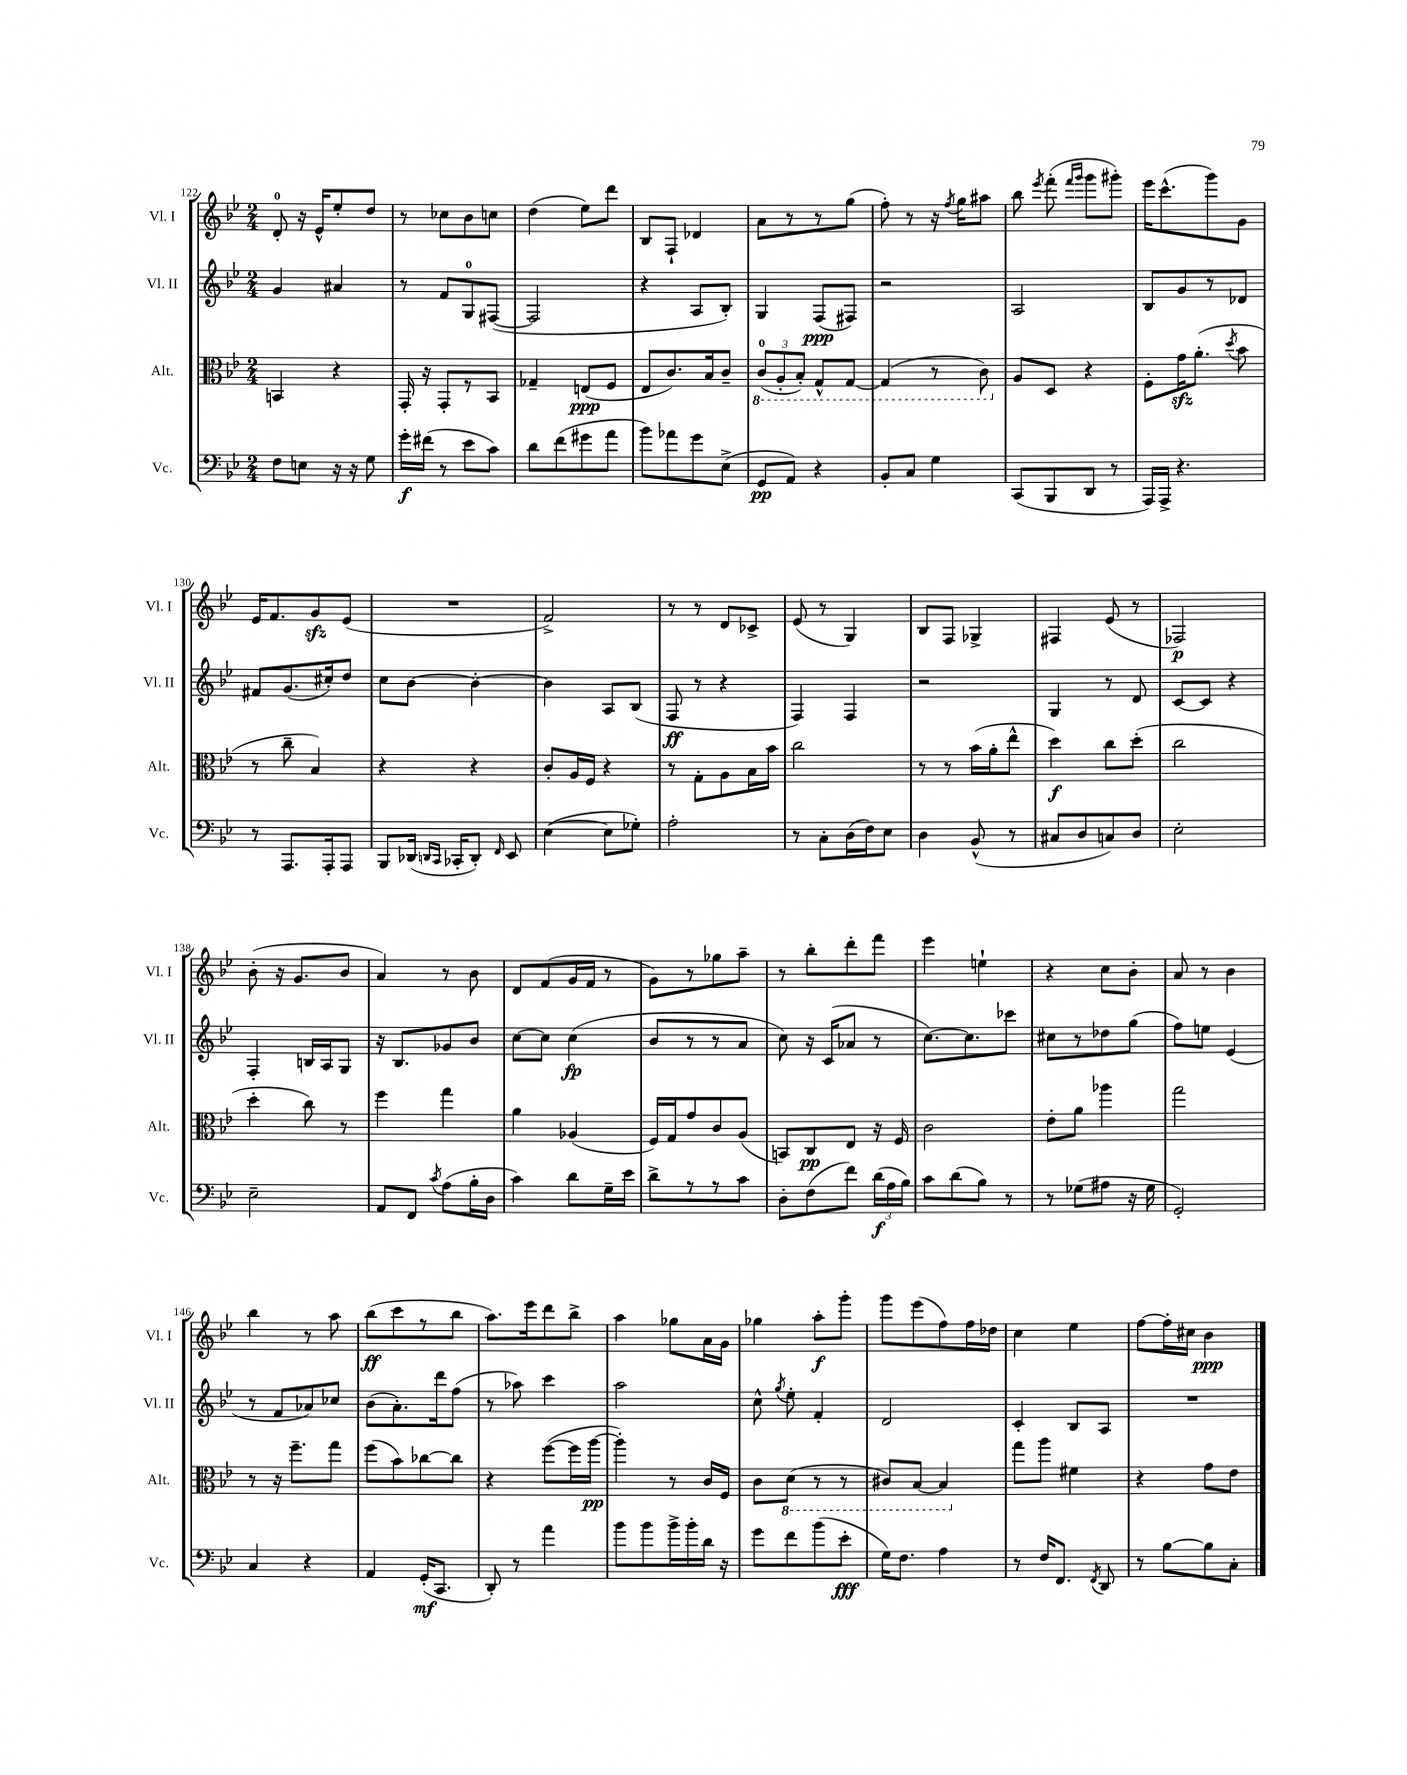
<<
\new StaffGroup <<
\new Staff = "s0" \with { instrumentName = "Vl. I" shortInstrumentName = "Vl. I" } {
    \clef treble \key bes \major \numericTimeSignature \time 2/4
    \autoBeamOff d'8-0-. r16 ees'16[-^ ees''8-. d''8] |
    r8 ces''8[ bes'8 c''8] |
    d''4( ees''8[) d'''8] |
    bes8[ f8]-! des'4 |
    a'8[ r8 r8 g''8]( |
    f''8-.) r8 r16 \acciaccatura { f''8 } g''16[ ais''8] |
    bes''8 \acciaccatura { ees'''8 } f'''8-.( \grace { f'''16[ g'''16] } g'''8[ gis'''8]-.) |
    ees'''16[ c'''8.-^( g'''8) g'8] |
    ees'16[ f'8. g'8\sfz ees'8]( |
    R2 |
    f'2->) |
    r8 r8 d'8[ ces'8]-> |
    ees'8( r8 g4) |
    bes8[ f8] ges4-> |
    fis4 ees'8( r8 |
    fes2\p) |
    bes'8-.( r16 g'8.[ bes'8] |
    a'4) r8 bes'8 |
    d'8[ f'8( g'16 f'16] r8 |
    g'8[) r8 ges''8 a''8]-- |
    r8 bes''8[-. d'''8-. f'''8] |
    ees'''4 e''4-! |
    r4 c''8[ bes'8]-. |
    a'8 r8 bes'4 |
    bes''4 r8 a''8 |
    bes''8[\ff( c'''8 r8 bes''8] |
    a''8.[) ees'''16 d'''8 bes''8]-> |
    a''4 ges''8[ a'16 g'16] |
    ges''4 a''8[-.\f g'''8]-. |
    g'''8[ ees'''8( f''8) f''16 des''16] |
    c''4 ees''4 |
    f''8[~ f''16-. cis''16] bes'4\ppp \bar "|." |
}
\new Staff = "s1" \with { instrumentName = "Vl. II" shortInstrumentName = "Vl. II" } {
    \clef treble \key bes \major \numericTimeSignature \time 2/4
    \autoBeamOff g'4 ais'4 |
    r8 f'8[ g8-0 fis8]~( |
    fis2 |
    r4 a8[ bes8]-.) |
    g4 f8[\ppp( fis8]) |
    r2 |
    a2 |
    bes8[ g'8 r8 des'8] |
    fis'8[ g'8.( cis''16-.) d''8] |
    c''8[ bes'8]~ bes'4~-. |
    bes'4 a8[ bes8]( |
    f8\ff r8 r4 |
    f4) f4 |
    r2 |
    g4 r8 d'8 |
    c'8[~ c'8] r4 |
    f4-. b16[ a16 g8] |
    r16 bes8.[ ges'8 bes'8] |
    c''8[~ c''8] c''4\fp( |
    bes'8[ r8 r8 a'8] |
    c''8) r16 c'16[( aes'8] r8 |
    c''8.[~) c''8. ces'''8] |
    cis''8[ r8 des''8 g''8]( |
    f''8[) e''8] ees'4( |
    r8 f'8[ aes'8) ces''8] |
    bes'8[( a'8.-.) d'''16 f''8]( |
    r8 aes''8) c'''4 |
    a''2 |
    c''8-^ \acciaccatura { g''8 } ees''8-. f'4-. |
    d'2 |
    c'4-. bes8[ a8] |
    R2 \bar "|." |
}
\new Staff = "s2" \with { instrumentName = "Alt." shortInstrumentName = "Alt." } {
    \clef alto \key bes \major \numericTimeSignature \time 2/4
    \autoBeamOff b,4 r4 |
    g,16-. r16 g,8[-. r8 bes,8] |
    ges4-- e8[\ppp( f8] |
    ees8[ c'8.) bes16 c'8]-- |
    \tuplet 3/2 { \ottava #-1 c8[-0( a,8-. bes,8]-.) } g,8[-^ g,8]~ |
    g,4( r8 c8) \ottava #0 |
    a8[ d8] r4 |
    f8[-. g'16\sfz a'8.]-.( \acciaccatura { d''8 } bes'8 |
    r8 c''8-- bes4) |
    r4 r4 |
    c'8[-. a16 f16] r4 |
    r8 g8[-. a8 bes16 bes'16] |
    c''2 |
    r8 r8 bes'16[( a'16-. ees''8]-^ |
    d''4\f) c''8[ d''8]-.( |
    c''2 |
    d''4-. c''8) r8 |
    f''4 g''4 |
    a'4 aes4( |
    f16[) g16 g'8 c'8 a8]( |
    b,8[) c8\pp ees8] r16 f16 |
    c'2 |
    ees'8[-. a'8] aes''4 |
    g''2 |
    r8 r16 f''8.[-- g''8] |
    f''8[( bes'8) ces''8~ ces''8] |
    r4 f''8[~( f''16 a''16]~\pp |
    a''4-.) r8 c'16[ f16] |
    c'8[ \ottava #-1 d8]( r8 r8 |
    cis8[) bes,8]~ bes,4 \ottava #0 |
    g''8[ a''8] fis'4 |
    r4 g'8[ ees'8] \bar "|." |
}
\new Staff = "s3" \with { instrumentName = "Vc." shortInstrumentName = "Vc." } {
    \clef bass \key bes \major \numericTimeSignature \time 2/4
    \autoBeamOff f8[ e8] r16 r16 g8 |
    g'16[-.\f fis'16]( r8 ees'8[ c'8]) |
    d'8[ f'8( gis'8 a'8] |
    bes'8[) aes'8 g'8 ees8]->( |
    g,8[\pp a,8]) r4 |
    bes,8[-. c8] g4 |
    c,8[( bes,,8 d,8] r8 |
    a,,16[) a,,16]-> r4. |
    r8 a,,8.[ a,,16-. a,,8] |
    bes,,8[ des,16]( \grace { d,16[ c,16] } ces,16[-. d,8]-.) \grace { f,16 } ees,8 |
    ees4~( ees8[ ges8]-.) |
    a2-. |
    r8 c8[-. d16( f16) ees8] |
    d4 bes,8-^( r8 |
    cis8[ d8 c8) d8] |
    ees2-. |
    ees2-- |
    a,8[ f,8] \acciaccatura { c'8 } a8[( bes16-. d16] |
    c'4) d'8[ g16-- ees'16] |
    d'8[-> r8 r8 c'8] |
    d8[-. f8( f'8]) \tuplet 3/2 { d'16[\f( a16 bes16]) } |
    c'8[ d'8( bes8]) r8 |
    r8 ges8[( ais8] r16 ges16 |
    g,2-.) |
    c4 r4 |
    a,4 g,16[-.\mf( c,8.] |
    d,8-.) r8 a'4 |
    bes'8[ bes'8 bes'16-> bes'16-. d'16] r16 |
    g'8[ f'8 bes'8( ees'8]-.\fff |
    g16[) f8.] a4 |
    r8 f16[ f,8.] \acciaccatura { f,8 } d,8 |
    r8 bes8[~ bes8 c8]-. \bar "|." |
}
>>
>>
\layout { \context { \Score currentBarNumber = #122 } }
